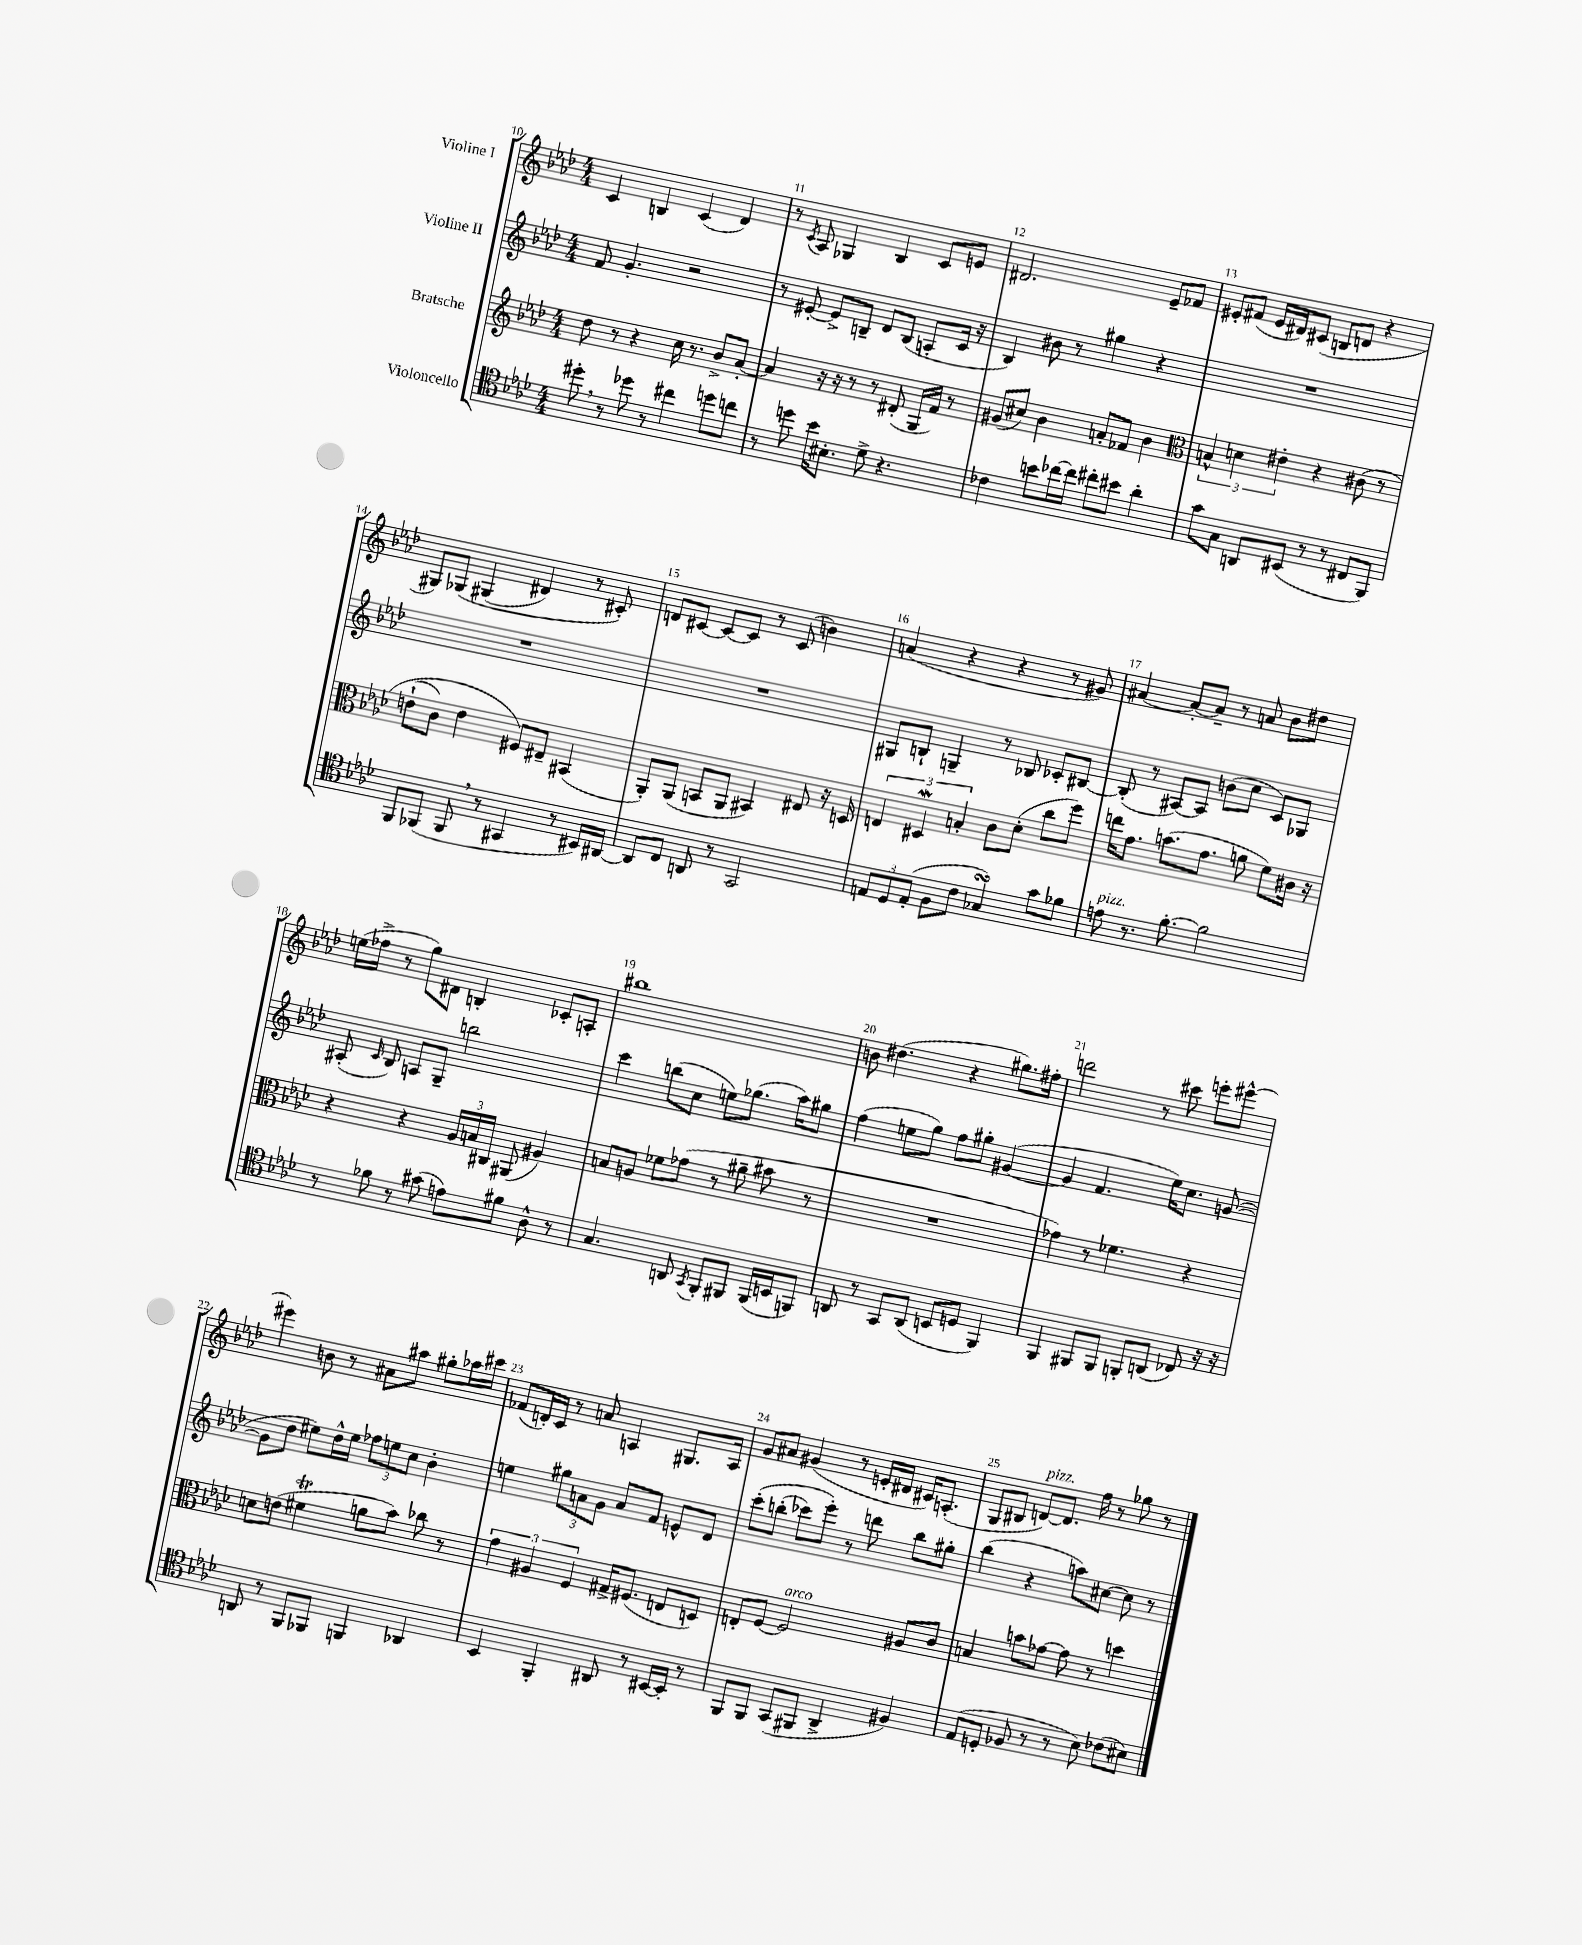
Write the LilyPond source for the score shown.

<<
\new StaffGroup <<
\new Staff = "s0" \with { instrumentName = "Violine I" } {
    \clef treble \key aes \major \numericTimeSignature \time 4/4
    \autoBeamOff c'4 b4 c'4( des'4) |
    r8 \acciaccatura { c'8 } aes8 ges4 bes4 c'8[ e'8] |
    dis'2. ees'8[-- fes'8] |
    eis'8[-. fis'8]( eis'16[ dis'16) cis'8]( b8[ d'8] r4 |
    gis8[) ges8]\( gis4( dis'4) r8 cis'8-.\) |
    d'8[ cis'8]~ cis'8[~ cis'8] r8 cis'8( b'4) |
    a'4( r4 r4 r8 gis'8) |
    ais'4~ ais'8[~-. ais'8]-- r8 a'8 bes'8[ dis''8] |
    e''16[( fes''16]-> r8 g''8[) dis'8] b4-. ces'8[-. a8]-. |
    bis''1 |
    b'8 dis''4.( r4 gis''8.[) fis''16]-. |
    d'''2 r8 cis'''8 e'''8[-. eis'''8]~-^ |
    eis'''4 b'8 r8 ais'8[ ais''8] gis''8[-. aes''16 cis'''16] |
    fes'8[( d'16-.) c'16] r8 a'8 a4 gis8.[ a16] |
    g'8[ ais'8] gis'4( r8 e'16[-. dis'16] cis'16[) a8.]-.( |
    g8[ bis8] d'8[~^\markup { \italic "pizz." }) d'8.] f''16 r8 ges''8 r8 \bar "|." |
}
\new Staff = "s1" \with { instrumentName = "Violine II" } {
    \clef treble \key aes \major \numericTimeSignature \time 4/4
    \autoBeamOff f'8 g'4.-. r2 |
    r8 eis'8~-. eis'8[-> b8]-- des'8[ b8]( a8[-. c'16] r16 |
    bes4) bis'8 r8 gis''4 r4 |
    R1 |
    R1 |
    R1 |
    gis8[ b8]-! g4-- r8 bes8 ces'8[-. bis8]~ |
    bis8-.( r8 ais8[~) ais8] b'8[( c''8] c'8[) ges8] |
    ais8-.( \grace { c'16 } bes8) a8[ g8]-- b''2 |
    c'''4 b''8[( c''8] e''8[) ges''8.]( aes''16[) gis''8] |
    f''4( e''8[ g''8]) f''8[ gis''8]-. gis'4~( |
    gis'4 f'4. ees''16[) c''8.] g'8~( |
    g'8[ des''8] eis''8[) des''16-^ eis''16] \tuplet 3/2 { fes''8[ e''8 c''8] } bes'4-. |
    e''4 \tuplet 3/2 { gis''8[ a'8 g'8] } a'8[ f'8] e'8[-^ des'8] |
    c'''8[-.\( b''8]-.( ces'''8[) ees'''8]-.\) r8 d'''8 b''8[ gis''8]-. |
    bes''4( r4 a''8[) cis''8]~ cis''8 r8 \bar "|." |
}
\new Staff = "s2" \with { instrumentName = "Bratsche" } {
    \clef treble \key aes \major \numericTimeSignature \time 4/4
    \autoBeamOff des''8 r8 r4 c''16 r8. bes'8[-> aes'8]~-. |
    aes'4 r16 r16 r8 r8 dis'8-.( g16[ f'16]) r8 |
    gis'8[( cis''8]) bes'4 a'8[-. fes'8] bes'4 |
    \clef alto \tuplet 3/2 { b4-^ d'4 eis'4-. } r4 cis'8\( r8 |
    e'8[-!( c'8]) e'4 fis8[\) eis8]-- bis,4( |
    aes,8[-.) aes,8]( b,8[ aes,8] bis,4) eis8 r16 d16 |
    \tuplet 3/2 { e4 dis4\mordent b4-. } c'8[ des'8]-.( c''8[ f''8]) |
    e''16[ g'8.] b'8.[( g'8.] a'8 f'8[) cis'16] r16 |
    r4 r4 \tuplet 3/2 { aes16[ b16 cis16] } ais,8( ais4) |
    b8[ a8] fes'8[ ges'8]( r8 ais'8-- bis'8 r8 |
    R1 |
    ges'4) r8 fes'4. r4 |
    d'8[ e'8]( fis'4\trill a'8[ bes'8]) ces''8 r8 |
    \tuplet 3/2 { g'4 ais4 f4 } gis16[-> fis8.]( e8[ d8]) |
    e8[-. f8]~ f2^\markup { \italic "arco" } ais8[ c'8] |
    b4 b'8[ ges'8]~ ges'8 r8 d''4 \bar "|." |
}
\new Staff = "s3" \with { instrumentName = "Violoncello" } {
    \clef tenor \key aes \major \numericTimeSignature \time 4/4
    \autoBeamOff dis''8-. \breathe r8 des''8 r8 cis''4 d''8[ c''8] |
    r8 d''8 bes'16[ bis8.]-. des'8-> r4. |
    ces'4 b'8[ ces''16~ ces''16] cis''8[-. bis'8] aes'4-. |
    g'8[ g8] a,8[ bis,8]( r8 r8 cis8[ f,8]) |
    f,8[ fes,8]( fes,8 \breathe r8 gis,4 r8 bis,16[) ais,16]~ |
    ais,8[ c8] a,8 r8 g,2 |
    \tuplet 3/2 { e8[ des8 e8]-.( } f8[ c'8] ges4\turn) g'8[ fes'8] |
    e'8^\markup { \italic "pizz." } r8. f'8.~-. f'2 |
    r8 fes'8 r8 gis'8( e'8[) fis'8] aes8-^ r8 |
    g4. a,8 \acciaccatura { g,8 } f,8[-. fis,8] fis,16[( b,16 f,8]) |
    a,8 r8 g,8[ a,8]( b,8[ d8] f,4) |
    f,4 fis,8[ fis,8] f,8[-. a,8]( ces8) r16 r16 |
    a,8 r8 f,8[ fes,8] f,4 aes,4 |
    bes,4 f,4-. ais,8 r8 bis,16[~ bis,16]-. r8 |
    f,8[ f,8] g,8[( fis,8] aes,4-> fis4) |
    ees8[( d8]-. fes8 r8 r8 bes8) ces'8[( bis8]) \bar "|." |
}
>>
>>
\layout { \context { \Score currentBarNumber = #10 \override BarNumber.break-visibility = ##(#f #t #t) barNumberVisibility = #all-bar-numbers-visible } }
